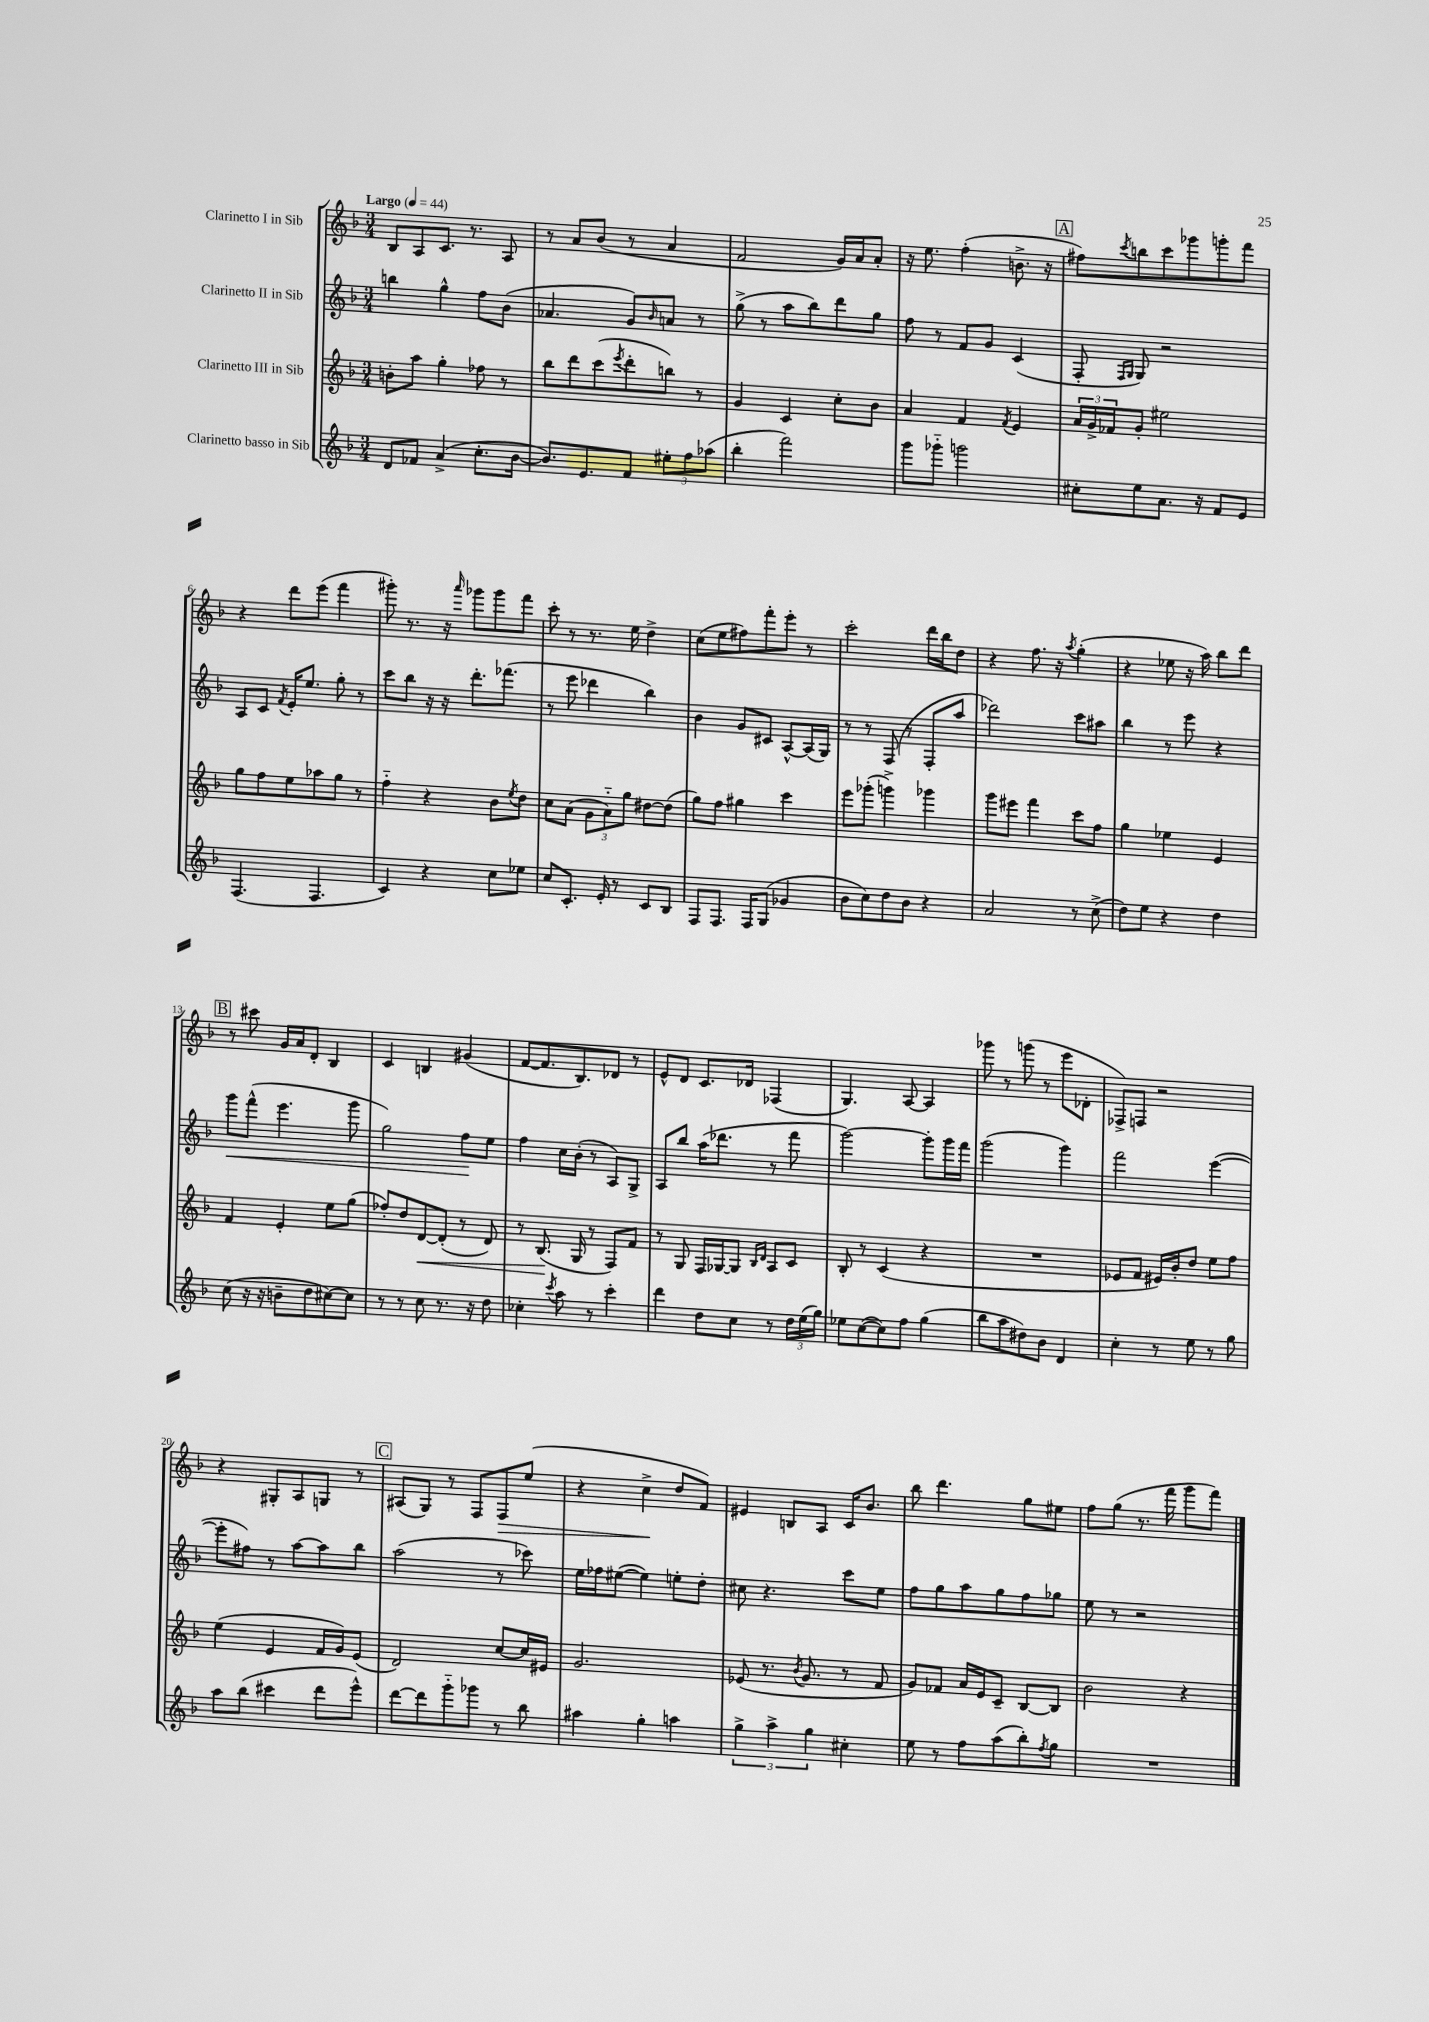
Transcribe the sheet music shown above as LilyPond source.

<<
\new StaffGroup <<
\new Staff = "s0" \with { instrumentName = "Clarinetto I in Sib" } {
    \clef treble \key f \major \numericTimeSignature \time 3/4 \tempo "Largo" 4 = 44
    bes8 a8 c'8. r8. a8 |
    r8 a'8 bes'8( r8 a'4 |
    f'2 g'16) a'16 a'8-. |
    r16 e''8. f''4-.( b'8.-> r16 |
    \mark \markup { \box "A" } fis''8) \acciaccatura { c'''8 } b''8 c'''8 ges'''8 g'''8-. f'''8 |
    r4 d'''8 e'''8( f'''4 |
    gis'''8-.) r8. r16 \grace { a'''16 } ges'''8 ges'''8 f'''8 |
    c'''8-. r8 r8. e''16 d''4-> |
    c''8( e''8 fis''8) f'''8-. e'''8-. r8 |
    c'''2-. d'''16 bes''16 d''8 |
    r4 f''8. r16 \acciaccatura { a''8 } g''4-.( |
    r4 ees''8 r16 a''16) bes''8 d'''8 |
    \mark \markup { \box "B" } r8 cis'''8 g'16 a'16 d'8-. bes4 |
    c'4 b4 gis'4( |
    f'8~ f'8. bes8.) des'8 r8 |
    e'8-^ d'8 c'8. des'16 fes4( |
    g4.) a8~ a4 |
    ges'''8 r8 g'''8( r8 e'''8 des'8-. |
    fes8->) f8 r2 |
    r4 gis8-. a8 g8 r8 |
    \mark \markup { \box "C" } ais8( g8) r8 f8 f8\> e''8( |
    r4 c''4->\! d''8 f'8) |
    eis'4 b8 a8 c'16 bes'8. |
    bes''8 d'''4. g''8 eis''8 |
    f''8 g''8( r8. f'''16 g'''8 f'''8) \bar "|." |
}
\new Staff = "s1" \with { instrumentName = "Clarinetto II in Sib" } {
    \clef treble \key f \major \numericTimeSignature \time 3/4
    b''4 g''4-^ f''8 bes'8( |
    aes'4. g'8) \grace { bes'16 } a'8 r8 |
    g''8->( r8 a''8 bes''8) d'''8 g''8 |
    f''8 r8 f'8 g'8 c'4( |
    \mark \markup { \box "A" } f8-. \grace { f16 g16 } g8) r2 |
    a8 c'8 \acciaccatura { f'8 } e'16-. e''8. g''8-. r8 |
    c'''8 bes''8 r16 r16 d'''8.-. fes'''8.( |
    r8 e'''8 des'''4 bes''4) |
    bes'4 g'8 cis'8 a8~-^ a16( g16) |
    r8 r8 f8( r8 f8-. a''8 |
    des'''2) c'''8 ais''8 |
    bes''4 r8 e'''8 r4 |
    \mark \markup { \box "B" } g'''8\< f'''8-^( e'''4. g'''8 |
    g''2) f''8\! e''8 |
    f''4 c''16 bes'16-.( r8 a8) g8-> |
    a8 bes''8 a''16( des'''8. r8 f'''8 |
    g'''2~) g'''8-. g'''16 f'''16 |
    g'''2( g'''4) |
    f'''2 e'''4~( |
    e'''8-. fis''8) r8 a''8~ a''8 bes''8 |
    \mark \markup { \box "C" } a''2( r8 ces'''8) |
    e''16 fes''16 eis''8~( eis''4) e''8-. d''8-. |
    cis''8 r4. c'''8 e''8 |
    f''8 g''8 a''8 g''8 f''8 ges''8 |
    e''8 r8 r2 \bar "|." |
}
\new Staff = "s2" \with { instrumentName = "Clarinetto III in Sib" } {
    \clef treble \key f \major \numericTimeSignature \time 3/4
    b'8-. a''8 g''4-. fes''8 r8 |
    bes''8 d'''8 c'''8( \acciaccatura { e'''8 } d'''8-. b''8) r8 |
    g'4 c'4 c''8-. bes'8 |
    a'4 f'4 \acciaccatura { f'8 } e'4 |
    \mark \markup { \box "A" } \tuplet 3/2 { a'16 g'16-> fes'16 } g'8-. eis''2 |
    g''8 f''8 e''8 aes''8 g''8 r8 |
    f''4-_ r4 bes'8 \acciaccatura { e''8 } d''8 |
    c''8 a'8( \tuplet 3/2 { g'8 a'8-_) g''8 } dis''8~ dis''8( |
    g''8) f''8 gis''4 c'''4 |
    e'''8 ges'''8-.( g'''4->) ges'''4 |
    g'''8 eis'''8 f'''4 c'''8 f''8 |
    g''4 ees''4 e'4 |
    \mark \markup { \box "B" } f'4 e'4-. e''8 g''8( |
    fes''8-.) d''8 d'8~\< d'8-.( r8 d'8) |
    r8 bes8.\!( g16 r8 f8) f'8 |
    r8 g8 f16 ges16~ ges8 \grace { bes16 d'16 } a8 c'8 |
    bes8-. r8 c'4( r4 |
    R2. |
    ees'8 f'8 eis'16) bes'16-. d''8 e''8 f''8 |
    e''4( e'4 f'16 g'16) e'8( |
    \mark \markup { \box "C" } d'2) c''8~ c''16 eis'16 |
    g'2. |
    ees'8( r8. \acciaccatura { bes'8 } g'8. r8 f'8 |
    g'8) fes'8 a'16 e'16 c'8-- bes8~ bes8 |
    bes'2 r4 \bar "|." |
}
\new Staff = "s3" \with { instrumentName = "Clarinetto basso in Sib" } {
    \clef treble \key f \major \numericTimeSignature \time 3/4
    d'8 fes'8 a'4->( c''8.-. bes'16~ |
    bes'8.) e'8. f'8 \tuplet 3/2 { eis''8-. f''8 aes''8( } |
    bes''4-. f'''2) |
    g'''8 ges'''8-_ g'''2 |
    \mark \markup { \box "A" } cis''8-. e''8 a'8. r16 f'8 e'8 |
    f4.( f4. |
    c'4) r4 c''8 ees''8 |
    c''8 c'8.-. e'16-. r8 c'8 bes8 |
    f8 f8. f16 g8( ges'4 |
    bes'8 c''8) d''8 bes'8 r4 |
    a'2 r8 c''8->( |
    d''8) e''8 r4 d''4 |
    \mark \markup { \box "B" } c''8( r16 r16 b'8-- d''8 cis''8~) cis''8 |
    r8 r8 c''8 r8. r16 d''8 |
    ces''4-. \acciaccatura { c'''8 } a''8 r8 c'''4-. |
    d'''4 d''8 c''8 r8 \tuplet 3/2 { d''16 e''16( g''16) } |
    ees''8 c''8~( c''8) f''8 g''4( |
    bes''8 a''8 dis''8) bes'8 d'4 |
    c''4-. r8 e''8 r8 g''8 |
    a''8 bes''8( cis'''4 d'''8 e'''8-^) |
    \mark \markup { \box "C" } d'''8~ d'''8 g'''8-_ ges'''8 r8 bes''8 |
    ais''4 g''4-. a''4 |
    \tuplet 3/2 { g''4-> a''4-> g''4 } cis''4-. |
    e''8 r8 f''8 a''8( bes''8-.) \acciaccatura { f''8 } g''8 |
    R2. \bar "|." |
}
>>
>>
